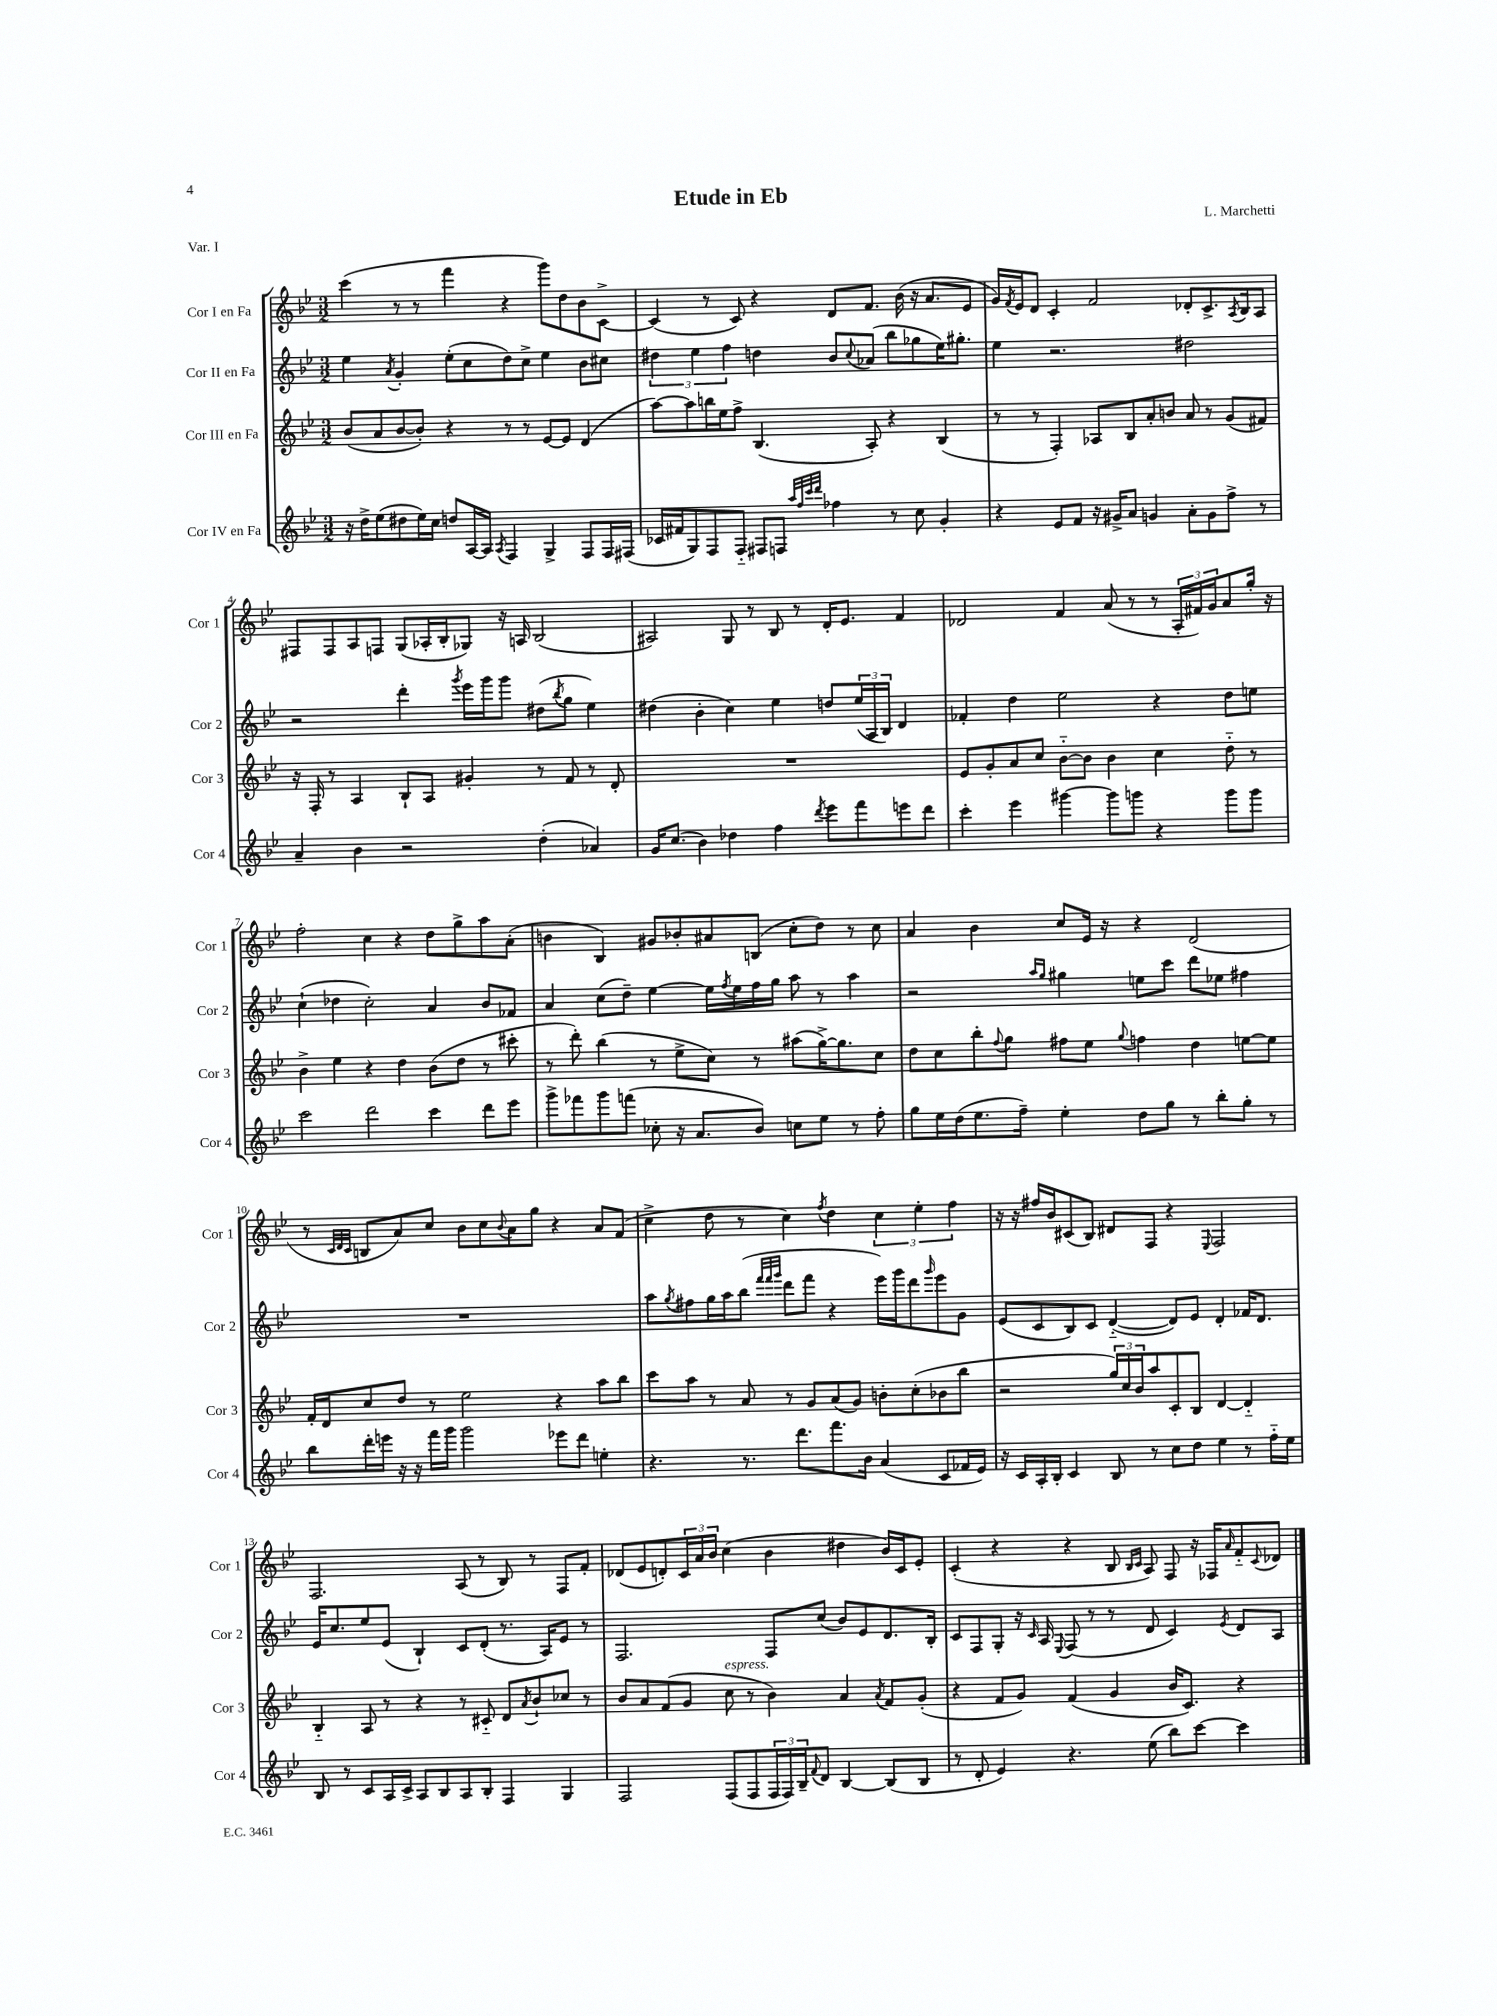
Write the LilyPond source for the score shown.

\header { title = "Etude in Eb" composer = "L. Marchetti" piece = "Var. I" }
<<
\new StaffGroup <<
\new Staff = "s0" \with { instrumentName = "Cor I en Fa" shortInstrumentName = "Cor 1" } {
    \clef treble \key bes \major \numericTimeSignature \time 3/2
    c'''4( r8 r8 f'''4 r4 g'''8) d''8 bes'8 c'8~-> |
    c'4( r8 c'8) r4 d'8 f'8. bes'16( r16 a'8. ees'8 |
    g'16) \acciaccatura { f'8 } ees'16 d'8 c'4-. f'2 des'8-. c'8.-> \acciaccatura { a8 } bes16 a8 |
    fis8 fis8 a8 f8 g8( aes16-. bes16-. ges8) r16 a16 bes2( |
    ais2) g8 r8 bes8 r8 d'16-. ees'8. f'4 |
    des'2 f'4 a'8( r8 r8 \tuplet 3/2 { a16-. fis'16) g'16 } a'8 g''16-. r16 |
    f''2-. c''4 r4 d''8 g''8-> a''8 a'8-.( |
    b'4 bes4) gis'8 bes'8-. ais'8 b8( c''8-. d''8) r8 c''8 |
    a'4 bes'4 c''8 ees'16 r16 r4 d'2( |
    r8 \grace { c'32 d'32 c'32 } b8 a'8) c''8 bes'8 c''8 \appoggiatura { bes'8 } a'8 g''8 r4 a'8 f'8( |
    c''4-> d''8 r8 c''4) \acciaccatura { f''8 } d''4 \tuplet 3/2 { c''4 ees''4-. f''4 } |
    r16 r16 fis''16 bes'16 cis'8( bes8) dis'8 f8 r4 \appoggiatura { ees8 } f2 |
    f2. a8( r8 bes8) r8 f8 f'8-. |
    des'8( ees'8 d'8-.) \tuplet 3/2 { c'16 a'16 bes'16 } c''4( bes'4 dis''4 bes'16) c'16 ees'8-. |
    c'4-.( r4 r4 bes8 \grace { bes16 c'16 } a8) f8 r16 fes16 \grace { a'16 } f'8-_ \appoggiatura { c'8 } des'8 \bar "|." |
}
\new Staff = "s1" \with { instrumentName = "Cor II en Fa" shortInstrumentName = "Cor 2" } {
    \clef treble \key bes \major \numericTimeSignature \time 3/2
    ees''4 \acciaccatura { a'8 } g'4-. ees''8-.( c''8 d''8) c''8-> ees''4 bes'8 cis''8 |
    \tuplet 3/2 { dis''4 ees''4 f''4 } d''4 bes'8 \appoggiatura { c''8 } aes'8( bes''8 ges''8 ees''16) gis''8.-. |
    ees''4 r2. dis''2 |
    r2 d'''4-. \acciaccatura { g'''8 } ees'''16 g'''16 g'''8 dis''8( \acciaccatura { bes''8 } g''8 ees''4) |
    dis''4( bes'4-. c''4) ees''4 d''8 \tuplet 3/2 { ees''16( a16 bes16) } d'4 |
    fes'4-. d''4 ees''2 r4 d''8 e''8 |
    c''4-!( des''4 c''2-.) a'4 bes'8 fes'8 |
    a'4 c''8( d''8--) ees''4~ ees''16 \acciaccatura { f''8 } ees''16 f''16 g''16 a''8 r8 a''4 |
    r2 \grace { a''16 g''16 } gis''4 e''8 c'''8 d'''8 ees''8 fis''4 |
    R1. |
    a''8 \acciaccatura { g''8 } fis''8 g''16 a''16 bes''8( \grace { f'''32 f'''32 g'''32 } d'''8 f'''8 r4 ees'''16) g'''16 d'''8 \grace { g'''16 } ees'''8 g'8 |
    ees'8( c'8 bes8) c'8 d'4~-_( d'8) ees'8 d'4-. fes'16 d'8. |
    ees'16 c''8. ees''8 ees'8( bes4-!) c'8 d'8-.( r8. a16) ees'8 r8 |
    f2. f8 c''8( bes'8) ees'8 d'8. bes16-. |
    c'8 f8 g8-. r16 \grace { c'16 } a16 \appoggiatura { ees8 } f8( r8 r8 d'8 c'4) \acciaccatura { ees'8 } d'8 a8 \bar "|." |
}
\new Staff = "s2" \with { instrumentName = "Cor III en Fa" shortInstrumentName = "Cor 3" } {
    \clef treble \key bes \major \numericTimeSignature \time 3/2
    bes'8( a'8 bes'8~ bes'8-.) r4 r8 r8 ees'8~ ees'8 d'4( |
    a''8~) a''8 b''16 ees''16 f''8-> bes4.( a8-.) r4 bes4( |
    r8 r8 f4-.) aes8 bes8 a'8-. b'8 a'8 r8 g'8( fis'8) |
    r16 f16-. r8 a4 bes8-! a8 gis'4-. r8 f'8 r8 d'8-. |
    R1. |
    ees'8 g'8-. a'8 c''8 bes'8~-_ bes'8 bes'4 c''4 d''8-_ r8 |
    bes'4-> ees''4 r4 d''4 bes'8( d''8 r8 cis'''8-. |
    r8 d'''8-.) bes''4( r8 ees''8-> c''8) r8 ais''8( g''16~->) g''8. c''8 |
    d''8 c''8 bes''8-. \appoggiatura { f''8 } g''8 fis''8 ees''8 \appoggiatura { g''8 } f''4 d''4 e''8~ e''8 |
    f'16-. d'16 c''8 d''8 r8 ees''2 r4 a''8 bes''8 |
    c'''8 a''8 r8 a'8 r8 g'8 a'8( g'8) b'8-. c''8-.( bes'8 bes''8 |
    r2 \tuplet 3/2 { g''16) c''16 bes'16 } a''8 c'8-. bes8 d'4~ d'4-_ |
    bes4-_ a8 r8 r4 r8 cis'8-_ d'8 \acciaccatura { a'8 } bes'8-! ces''8 r8 |
    bes'8 a'8 f'8( g'8 c''8^\markup { \italic "espress." } r8 bes'4) a'4 \acciaccatura { a'8 } f'8 g'8-.( |
    r4 f'8 g'8) f'4( g'4 bes'16 c'8.) r4 \bar "|." |
}
\new Staff = "s3" \with { instrumentName = "Cor IV en Fa" shortInstrumentName = "Cor 4" } {
    \clef treble \key bes \major \numericTimeSignature \time 3/2
    r16 d''16-> ees''8( dis''8 ees''16) c''16 d''8 a16~ a16 \acciaccatura { a8 } f4 g4-> f8 f16 fis16( |
    ces'16 fis'16 g8) f8 f8-_ fis8 f8 \grace { a''32 f''32 c'''32 d'''32 } fes''4 r8 c''8 g'4-. |
    r4 ees'8 f'8 r16 gis'16-> a'8 g'4 a'8-. g'8 f''8-> r8 |
    a'4-- bes'4 r2 d''4-.( aes'4) |
    g'16 c''8.( bes'4) des''4 f''4 \acciaccatura { d'''8 } ees'''8 f'''8 e'''8 d'''8 |
    c'''4-. ees'''4 gis'''4~ gis'''8 g'''8 r4 g'''8 g'''8 |
    c'''2 d'''2 c'''4 d'''8 ees'''8 |
    g'''8-> fes'''8 g'''8 f'''8( ces''8-. r16 a'8. bes'8) c''8 ees''8 r8 f''8-. |
    g''8 ees''16 d''16( ees''8. f''16--) ees''4-. d''8 g''8 r8 bes''8-. g''8-. r8 |
    bes''8 d'''16-. e'''16 r16 r16 f'''16 g'''16 g'''2 ees'''8 d'''8 e''4-. |
    r4. r8. d'''8. f'''8. bes'16 a'4( c'8 fes'16 ees'16) |
    r16 c'16 a16-. bes16-. c'4 bes8 r8 c''8 d''8 ees''4 r8 f''16-_ ees''16 |
    bes8 r8 c'8 a16 c'16-> a8 bes8 a8 bes8-. f4 g4 |
    f2 f8( f8 \tuplet 3/2 { f16 f16) bes16-- } \appoggiatura { f'8 } d'8 bes4~ bes8( bes8 |
    r8 d'8-. ees'4) r4. ees''8( bes''8) c'''8~ c'''4 \bar "|." |
}
>>
>>
